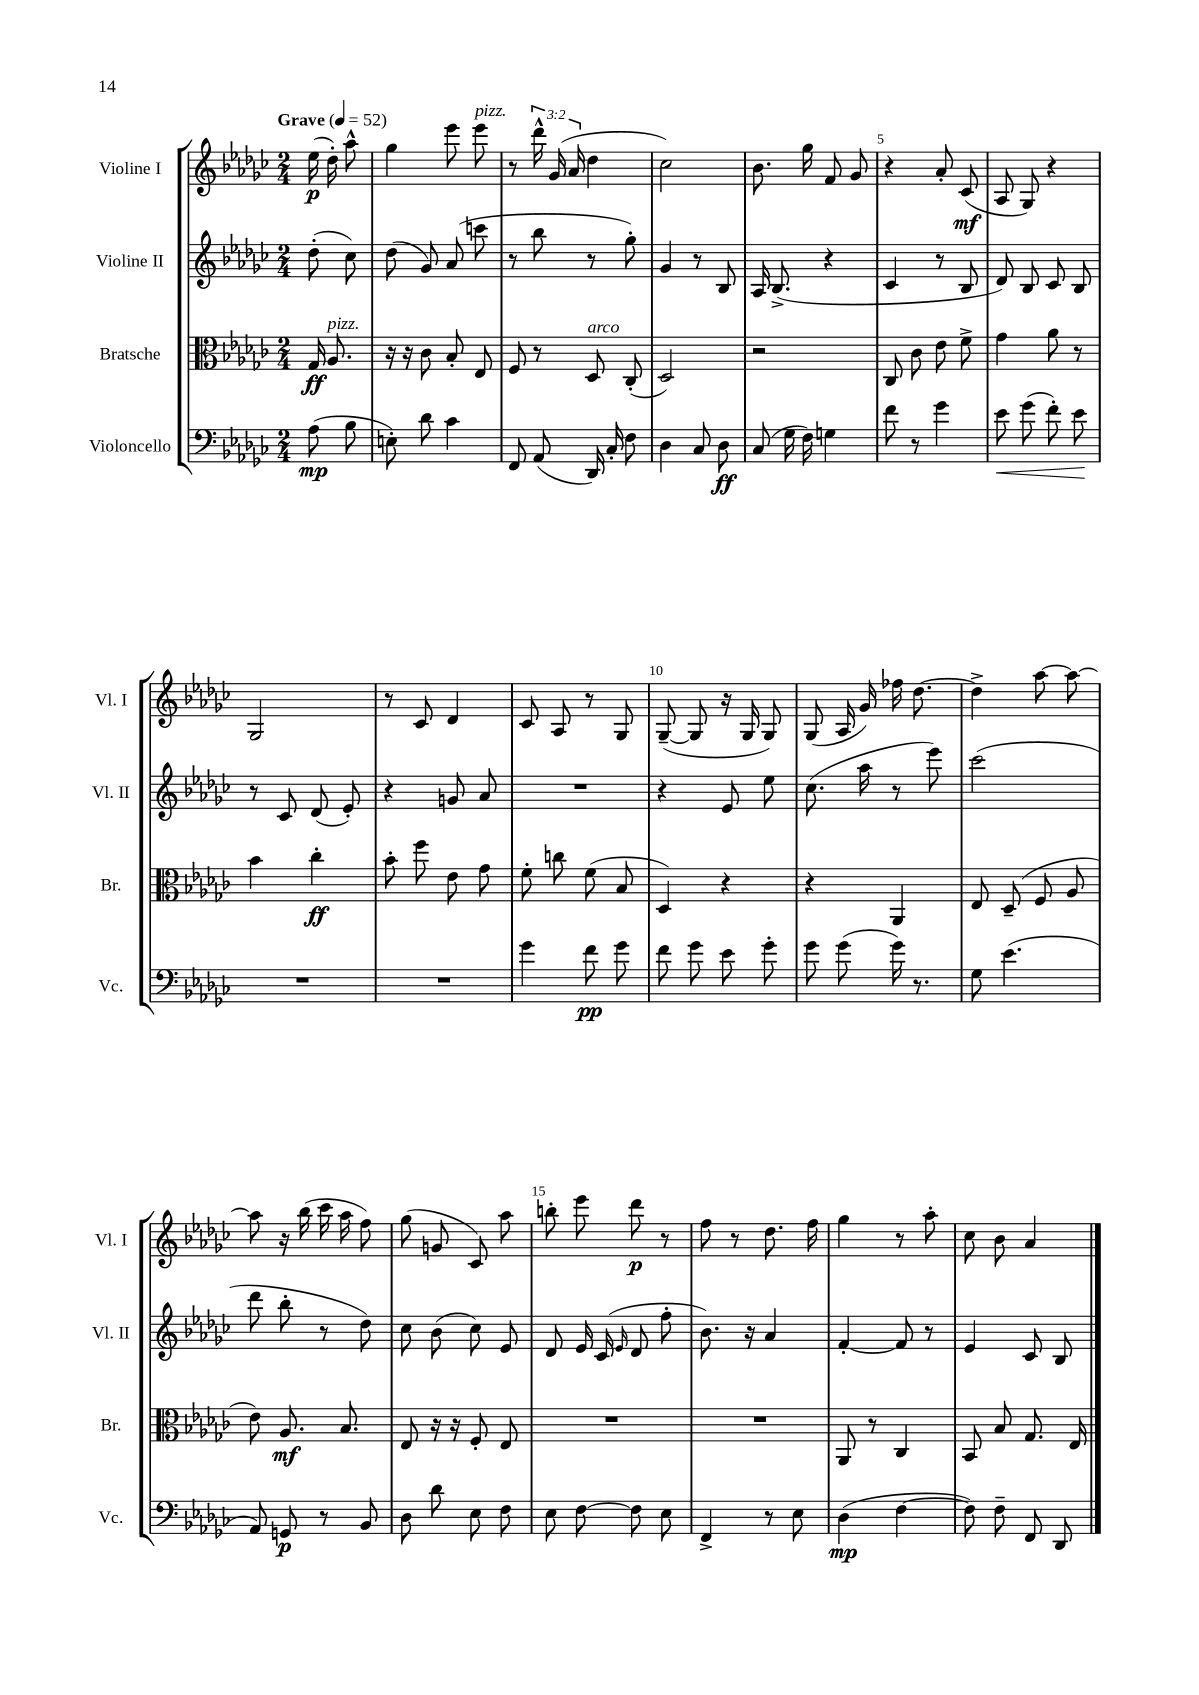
<<
\new StaffGroup <<
\new Staff = "s0" \with { instrumentName = "Violine I" shortInstrumentName = "Vl. I" } {
    \clef treble \key ges \major \numericTimeSignature \time 2/4 \override Staff.TupletNumber.text = #tuplet-number::calc-fraction-text \partial 4 \tempo "Grave" 4 = 52
    \autoBeamOff ees''16\p( des''16-.) aes''8-^ |
    ges''4 ees'''8 ees'''8^\markup { \italic "pizz." } |
    r8 \tuplet 3/2 { des'''16-^ ges'16( aes'16 } des''4 |
    ces''2) |
    bes'8. ges''16 f'8 ges'8 |
    r4 aes'8-. ces'8\mf( |
    aes8 ges8) r4 |
    ges2 |
    r8 ces'8 des'4 |
    ces'8 aes8 r8 ges8 |
    ges8~--( ges8 r16 ges16 ges8) |
    ges8( aes16 ges'16) fes''16 des''8.~ |
    des''4-> aes''8~ aes''8~ |
    aes''8 r16 bes''16( ces'''16 aes''16 f''8) |
    ges''8( g'8 ces'8) aes''8 |
    b''8-. ees'''8 des'''8\p r8 |
    f''8 r8 des''8. f''16 |
    ges''4 r8 aes''8-. |
    ces''8 bes'8 aes'4 \bar "|." |
}
\new Staff = "s1" \with { instrumentName = "Violine II" shortInstrumentName = "Vl. II" } {
    \clef treble \key ges \major \numericTimeSignature \time 2/4 \partial 4
    \autoBeamOff des''8-.( ces''8) |
    des''8( ges'8) aes'8( c'''8 |
    r8 bes''8 r8 ges''8-.) |
    ges'4 r8 bes8 |
    aes16 bes8.->( r4 |
    ces'4 r8 bes8 |
    des'8) bes8 ces'8 bes8 |
    r8 ces'8 des'8( ees'8-.) |
    r4 g'8 aes'8 |
    R2 |
    r4 ees'8 ees''8 |
    ces''8.( aes''16 r8 ees'''8) |
    ces'''2( |
    des'''8 bes''8-. r8 des''8) |
    ces''8 bes'8( ces''8) ees'8 |
    des'8 ees'16 ces'16( \grace { ees'16 } des'8 f''8-. |
    bes'8.) r16 aes'4 |
    f'4~-. f'8 r8 |
    ees'4 ces'8 bes8 \bar "|." |
}
\new Staff = "s2" \with { instrumentName = "Bratsche" shortInstrumentName = "Br." } {
    \clef alto \key ges \major \numericTimeSignature \time 2/4 \partial 4
    \autoBeamOff ges16\ff aes8.^\markup { \italic "pizz." } |
    r16 r16 ces'8 bes8-. ees8 |
    f8 r8 des8^\markup { \italic "arco" } ces8-.( |
    des2) |
    r2 |
    ces8 ces'8 ees'8 f'8-> |
    ges'4 aes'8 r8 |
    bes'4 ces''4-.\ff |
    bes'8-. f''8 ees'8 ges'8 |
    f'8-. c''8 f'8( bes8 |
    des4) r4 |
    r4 aes,4 |
    ees8 des8--( f8 aes8 |
    ees'8) aes8.\mf bes8. |
    ees8 r16 r16 f8-. ees8 |
    R2 |
    R2 |
    aes,8 r8 ces4 |
    bes,8 bes8 ges8. ees16 \bar "|." |
}
\new Staff = "s3" \with { instrumentName = "Violoncello" shortInstrumentName = "Vc." } {
    \clef bass \key ges \major \numericTimeSignature \time 2/4 \partial 4
    \autoBeamOff aes8\mp( bes8 |
    e8-.) des'8 ces'4 |
    f,8 aes,8( des,16) ces16-. f8 |
    des4 ces8 des8\ff |
    ces8( ges16 f16) g4 |
    f'8 r8 ges'4 |
    ees'8\< ges'8( f'8-.) ees'8\! |
    R2 |
    R2 |
    ges'4 f'8\pp ges'8 |
    f'8 ges'8 ees'8 ges'8-. |
    ges'8 ges'8( ges'16) r8. |
    ges8 ees'4.( |
    aes,8) g,8\p r8 bes,8 |
    des8 des'8 ees8 f8 |
    ees8 f8~ f8 ees8 |
    f,4-> r8 ees8 |
    des4\mp( f4~ |
    f8) f8-- f,8 des,8 \bar "|." |
}
>>
>>
\layout { \context { \Score \override BarNumber.break-visibility = ##(#f #t #t) barNumberVisibility = #(every-nth-bar-number-visible 5) } }
